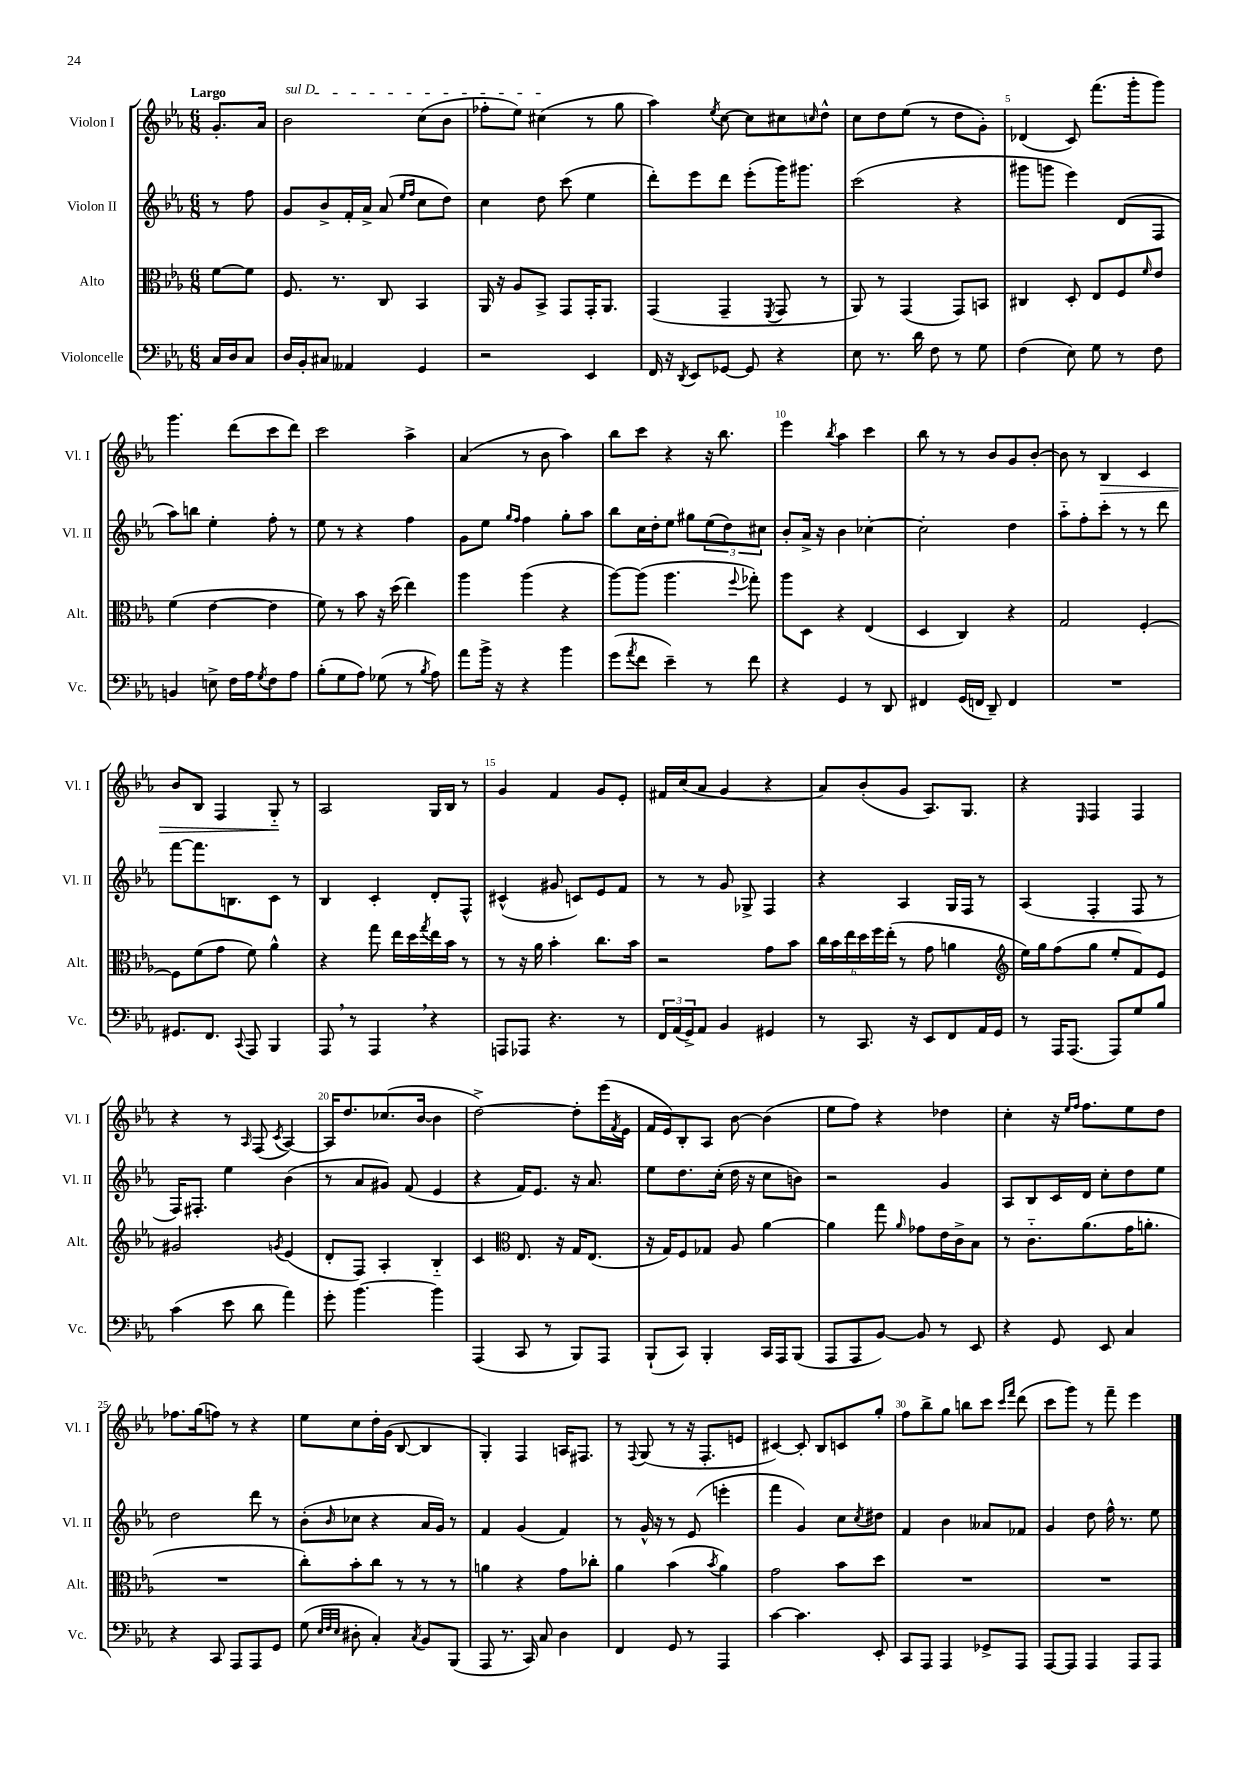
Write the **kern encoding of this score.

**kern	**kern	**kern	**kern	**dynam
*part4	*part3	*part2	*part1	*part1
*staff4	*staff3	*staff2	*staff1	*staff1
*I"Violoncelle	*I"Alto	*I"Violon II	*I"Violon I	*
*I'Vc.	*I'Alt.	*I'Vl. II	*I'Vl. I	*
*clefF4	*clefC3	*clefG2	*clefG2	*
*k[b-e-a-]	*k[b-e-a-]	*k[b-e-a-]	*k[b-e-a-]	*
*M6/8	*M6/8	*M6/8	*M6/8	*
=	=	=	=	=
!	!	!	!LO:TX:a:B:t=Largo	!
16C/LL	[8f\L	8r	8.g'/L	.
16D/J	.	.	.	.
8C/J	8f\J]	8ff\	.	.
.	.	.	16a-/Jk	.
=1	=1	=1	=1	=1
!	!	!	!LO:TX:a:i:t=sul D	!
16D/LL	8.F/	8g/L	2b-\	.
16BB-'/J	.	.	.	.
8C#X/J	.	8b-^/	.	.
.	8.r	.	.	.
4AA--X/	.	16f'/L	.	.
.	.	16a-^/JJ	.	.
.	8C/	(8a-/	.	.
.	.	16qqee-/LL	.	.
.	.	16qqff/JJ	.	.
4GG/	4BB-/	8cc\L	(8cc\L	.
.	.	8dd\J)	8b-\J	.
=2	=2	=2	=2	=2
2r	16AA-/	4cc\	8ff-X'\L	.
.	16r	.	.	.
.	8A-/L	.	8ee-\J)	.
.	8BB-^/J	8dd\	(4cc#X\	.
.	8GG/L	(8ccc\	.	.
4EE-/	16GG'/K	4ee-\	8r	.
.	8.AA-/J	.	.	.
.	.	.	8gg\	.
=3	=3	=3	=3	=3
16FF/	(4GG/	8ddd'\L)	4aa-\)	.
16r	.	.	.	.
8qDD/	.	.	.	.
8EE-/L	.	8eee-\	.	.
.	.	.	8qee-/	.
[8GG-X/J	4GG~/	8ddd\J	[8cc\	.
8GG-/]	.	(8eee-'\L	8cc\L]	.
.	8qFF/	.	.	.
4r	8GG/	16ggg\K)	8cc#X\	.
.	.	8.ggg#X\J	.	.
.	.	.	16qqccn/	.
.	8r	.	8dd^^\J	.
=4	=4	=4	=4	=4
8E-\	8AA-/)	(2ccc\	8cc\L	.
8.r	8r	.	8dd\	.
.	(4GG/	.	(8ee-\J	.
16d\	.	.	.	.
8F\	.	.	8r	.
8r	8GG/L)	4r	8dd\L	.
8G\	8BBn/J	.	8g'\J)	.
=5	=5	=5	=5	=5
(4F\	4C#X/	8ggg#X\L	(4d-X/	.
.	.	8gggn\J	.	.
8E-\)	8D'/	4eee-\)	8c/)	.
8G\	8E-/L	.	(8.fff\L	.
8r	8F/	(8d/L	.	.
.	.	.	16ggg'\k	.
.	16qqf/	.	.	.
8F\	8e-/J	8F/J	8ggg\J)	.
!!LO:LB:g=z
=6	=6	=6	=6	=6
4BBn/	(4f\	8aa-\L)	4.ggg\	.
.	.	8bbn\J	.	.
8En^\	[4e-\	4ee-'\	.	.
16F\LL	.	.	(8ddd\L	.
16A-\J	.	.	.	.
8qG/	.	.	.	.
8F\	4e-\]	8ff'\	8ccc\	.
8A-\J	.	8r	8ddd\J)	.
=7	=7	=7	=7	=7
(8B-'\L	8f\)	8ee-\	2ccc\	.
8G\	8r	8r	.	.
8A-\J)	8b-\	4r	.	.
(8G-X\	16r	.	.	.
.	(16dd\	.	.	.
8r	4ee-\)	4ff\	4aa-^\	.
8qB-/	.	.	.	.
8A-\)	.	.	.	.
=8	=8	=8	=8	=8
8a-\L	4aa-\	8g\L	(4a-/	.
16b-^\Jk	.	8ee-\J	.	.
16r	.	.	.	.
.	.	16qqgg/LL	.	.
.	.	16qqff/JJ	.	.
4r	(4aa-\	4ff\	8r	.
.	.	.	8b-\	.
4b-\	4r	8gg'\L	4aa-\)	.
.	.	8aa-\J	.	.
=9	=9	=9	=9	=9
(8g\L	[8aa-\L)	8bb-\L	8bb-\L	.
8qa-/	.	.	.	.
8f\J	(8aa-\J]	16cc\L	8ccc\J	.
.	.	16dd'\J	.	.
4e-~\)	4.aa-\	8ee-\J	4r	.
.	.	8gg#X\L	.	.
8r	.	(12ee-\	16r	.
.	.	.	8.bb-\	.
.	.	12dd\)	.	.
.	8qqff/	.	.	.
8f\	8gg-X'\)	.	.	.
.	.	12cc#X\J	.	.
=10	=10	=10	=10	=10
4r	8aa-\L	8b-'/L	4eee-\	.
.	8D\J	16a-^/Jk	.	.
.	.	16r	.	.
.	.	.	8qbb-/	.
4GG/	4r	4b-\	4aa-\	.
8r	(4E-/	[4cc-X'\	4ccc\	.
8DD/	.	.	.	.
=11	=11	=11	=11	=11
4FF#X/	4D/	2cc-'\]	8bb-\	.
.	.	.	8r	.
(16GG/LL	4C/)	.	8r	.
16FFn/JJ	.	.	.	.
8DD~/)	.	.	8b-/L	.
4FF/	4r	4dd\	8g/	.
.	.	.	[8b-'/J	.
=12	=12	=12	=12	=12
2.r	2G/	8aa-\L	8b-\]	.
.	.	8ff'\	8r	.
!	!	!	!	!LO:HP:b
.	.	8ccc'\J	4B-/	>
.	.	8r	.	.
.	[4F'/	8r	4c/	.
.	.	8ddd\	.	.
!!LO:LB:g=z
=13	=13	=13	=13	=13
8.GG#X/L	8F\L]	[8fff\L	8b-/L	.
.	(8f\	8.fff\]	8B-/J	.
8.FF/J	.	.	.	.
.	8g\J	.	4F/	.
.	.	8.Bn\	.	.
8qqCC/	.	.	.	.
8AAA-/	8f\)	.	.	.
4BBB-/	4a-^^\	8c\J	8G/	.
.	.	8r	8r	]
=14	=14	=14	=14	=14
8AAA-,/	4r	4B-/	2A-/	.
8r	.	.	.	.
4AAA-,/	8gg\	4c'/	.	.
.	16ee-\LL	.	.	.
.	16dd\	.	.	.
.	8qgg/	.	.	.
4r	16ee-\	8d'/L	16G/LL	.
.	16b-\JJ	.	16B-/JJ	.
.	8r	8F^^/J	8r	.
=15	=15	=15	=15	=15
8AAAn/L	8r	(4c#X^^/	4g/	.
8AAA-X/J	16r	.	.	.
.	16a-\	.	.	.
4.r	4b-'\	8g#X/	4f/	.
.	.	8cn/L)	.	.
.	8.cc\L	8e-/	8g/L	.
8r	.	8f/J	8e-'/J	.
.	16b-\Jk	.	.	.
=16	=16	=16	=16	=16
24FF/LL	2r	8r	16f#X/LL	.
(24AA-/	.	.	.	.
.	.	.	(16cc/J	.
24GG^/J)	.	.	.	.
8AA-/J	.	8r	8a-/J	.
4BB-/	.	8g/	4g/	.
.	.	8G-X^/	.	.
4GG#X/	8g\L	4F/	4r	.
.	8b-\J	.	.	.
=17	=17	=17	=17	=17
8r	24cc\LL	4r	8a-/L)	.
.	24b-\	.	.	.
.	24ee-\	.	.	.
8.CC/	24dd\	.	(8b-'/	.
.	24ff\	.	.	.
.	(24ee-'\JJ	.	.	.
.	8r	4A-/	8g/J	.
16r	.	.	.	.
8EE-/L	8g\	.	8.A-/L)	.
8FF/	4an\	16G/LL	.	.
.	.	16F/JJ	8.G/J	.
16AA-/L	.	8r	.	.
16GG/JJ	.	.	.	.
=18	=18	=18	=18	=18
*	*clefG2	*	*	*
8r	16ee-\LL)	(4A-/	4r	.
.	16gg\J	.	.	.
16AAA-/KL	(8ff\	.	.	.
(8.AAA-/J	.	.	.	.
.	.	.	16qqE-/	.
.	8gg\J	4F'/	4F/	.
8AAA-/L)	8ee-'/L	.	.	.
8G/	8f/)	8F/	4F/	.
8B-/J	8e-/J	8r	.	.
!!LO:LB:g=z
=19	=19	=19	=19	=19
(4c\	2g#X/	16F/KL)	4r	.
.	.	8.F#X'/J	.	.
8e-\	.	4ee-\	8r	.
.	.	.	16qqA-/	.
8d\	.	.	(8F/	.
.	8qgn/	.	8qc/	.
4a-\)	(4e-/	(4b-\	[4A-/)	.
=20	=20	=20	=20	=20
8g'\	8d'/L	8r	16A-/KL]	.
.	.	.	8.dd/	.
[4.b-\	8F/J)	8a-/L	.	.
.	4A-'/	8g#X/J)	(8.cc-X/	.
.	.	(8f/	.	.
.	.	.	[16b-/Jk	.
4b-\]	4B-/	4e-/	4b-\]	.
=21	=21	=21	=21	=21
(4AAA-/	4c/	4r	[2dd^\)	.
*	*clefC3	*	*	*
8CC/	8.E-/	16f/KL)	.	.
.	.	8.e-/J	.	.
8r	.	.	.	.
.	16r	.	.	.
8BBB-/L)	16G/KL	16r	8dd'\L]	.
.	(8.E-/J	8.a-/	.	.
8AAA-/J	.	.	(16eee-\L	.
.	.	.	8qf/	.
.	.	.	16e-\JJ	.
=22	=22	=22	=22	=22
(8BBB-`/L	16r	8ee-\L	16f/LL	.
.	16G/KL)	.	16e-/J)	.
8CC/J)	8F/	8.dd\	8B-'/	.
4BBB-'/	8G-X/J	.	8A-/J	.
.	.	(16cc'\Jk	.	.
.	8A-/	16dd\	[8b-\	.
.	.	16r	.	.
16CC/LL	[4a-\	8cc\L	(4b-\]	.
16AAA-/J	.	.	.	.
(8BBB-/J	.	8bn\J)	.	.
=23	=23	=23	=23	=23
8AAA-/L	4a-\]	2r	8ee-\L	.
8AAA-/	.	.	8ff\J)	.
[8BB-/J)	8gg\	.	4r	.
.	16qqa-/	.	.	.
8BB-/]	8g-X\L	.	.	.
8r	16e-\L	4g/	4dd-X\	.
.	16c^\J	.	.	.
8EE-/	8B-\J	.	.	.
=24	=24	=24	=24	=24
4r	8r	8A-/L	4cc'\	.
.	8.c\L	8B-/	.	.
8GG/	.	16c/L	16r	.
.	.	.	16qqee-/LL	.
.	.	.	16qqff/JJ	.
.	(8.a-\	16d/JJ	8.ff\L	.
8EE-/	.	8cc'\L	.	.
4C/	16g\K	8dd\	8ee-\	.
.	8.an'\J	.	.	.
.	.	8ee-\J	8dd\J	.
!!LO:LB:g=z
=25	=25	=25	=25	=25
4r	2.r	2dd\	8.ff-X\L	.
.	.	.	(16gg\k	.
8CC/	.	.	8ffn\J)	.
8AAA-/L	.	.	8r	.
8AAA-/	.	8ddd\	4r	.
8GG/J	.	8r	.	.
=26	=26	=26	=26	=26
(8G\	8cc'\L)	(8b-'\L	8ee-\L	.
32qqE-/LLL	.	.	.	.
32qqF/	.	.	.	.
32qqE-/JJJ	.	16qqb-/	.	.
8D#X'\	8b-'\	8cc-X\J	8cc\	.
4C'/)	8cc\J	4r	16dd'\L	.
.	.	.	(16g\JJ	.
.	8r	.	[8B-/	.
8qC/	.	.	.	.
8BB-/L	8r	16a-/LL	4B-/]	.
.	.	16g/JJ)	.	.
(8BBB-/J	8r	8r	.	.
=27	=27	=27	=27	=27
8AAA-/	4an\	4f/	4G'/)	.
8.r	.	.	.	.
.	4r	(4g/	4F/	.
16CC/)	.	.	.	.
8C/	.	.	.	.
4D\	8g\L	4f/)	16An/KL	.
.	.	.	8.F#X/J	.
.	8cc-X'\J	.	.	.
=28	=28	=28	=28	=28
4FF/	4a-\	8r	8r	.
.	.	.	8qqF/	.
.	.	16g^^/	(8G/	.
.	.	16r	.	.
8GG/	(4b-\	8r	8r	.
8r	.	(8e-/	16r	.
.	.	.	8.F'/L	.
.	8qb-/	.	.	.
4AAA-/	4a-\)	4eeen'\	.	.
.	.	.	8en/J	.
=29	=29	=29	=29	=29
[4c\	2g\	4fff\	[4c#X/)	.
4.c\]	.	4g/)	8c#'/]	.
.	.	.	8B-/L	.
.	8b-\L	8cc\L	8cn/	.
.	.	8qcc/	.	.
8EE-'/	8dd\J	8dd#X\J	8gg'/J	.
=30	=30	=30	=30	=30
8CC/L	2.r	4f/	8ff\L	.
8AAA-/J	.	.	8bb-^\	.
4AAA-/	.	4b-\	8gg\J	.
.	.	.	8bbn\L	.
8GG-X^/L	.	8a--X/L	8ccc\J	.
.	.	.	16qqccc/LL	.
.	.	.	16qqfff/JJ	.
8AAA-/J	.	8f-X/J	(8ddd\	.
=31	=31	=31	=31	=31
[8AAA-/L	2.r	4g/	8ccc\L	.
8AAA-/J]	.	.	8ggg\J)	.
4AAA-/	.	8dd\	8r	.
.	.	16ff^^\	8fff~\	.
.	.	8.r	.	.
8AAA-/L	.	.	4eee-\	.
8AAA-/J	.	8ee-\	.	.
==	==	==	==	==
*-	*-	*-	*-	*-
